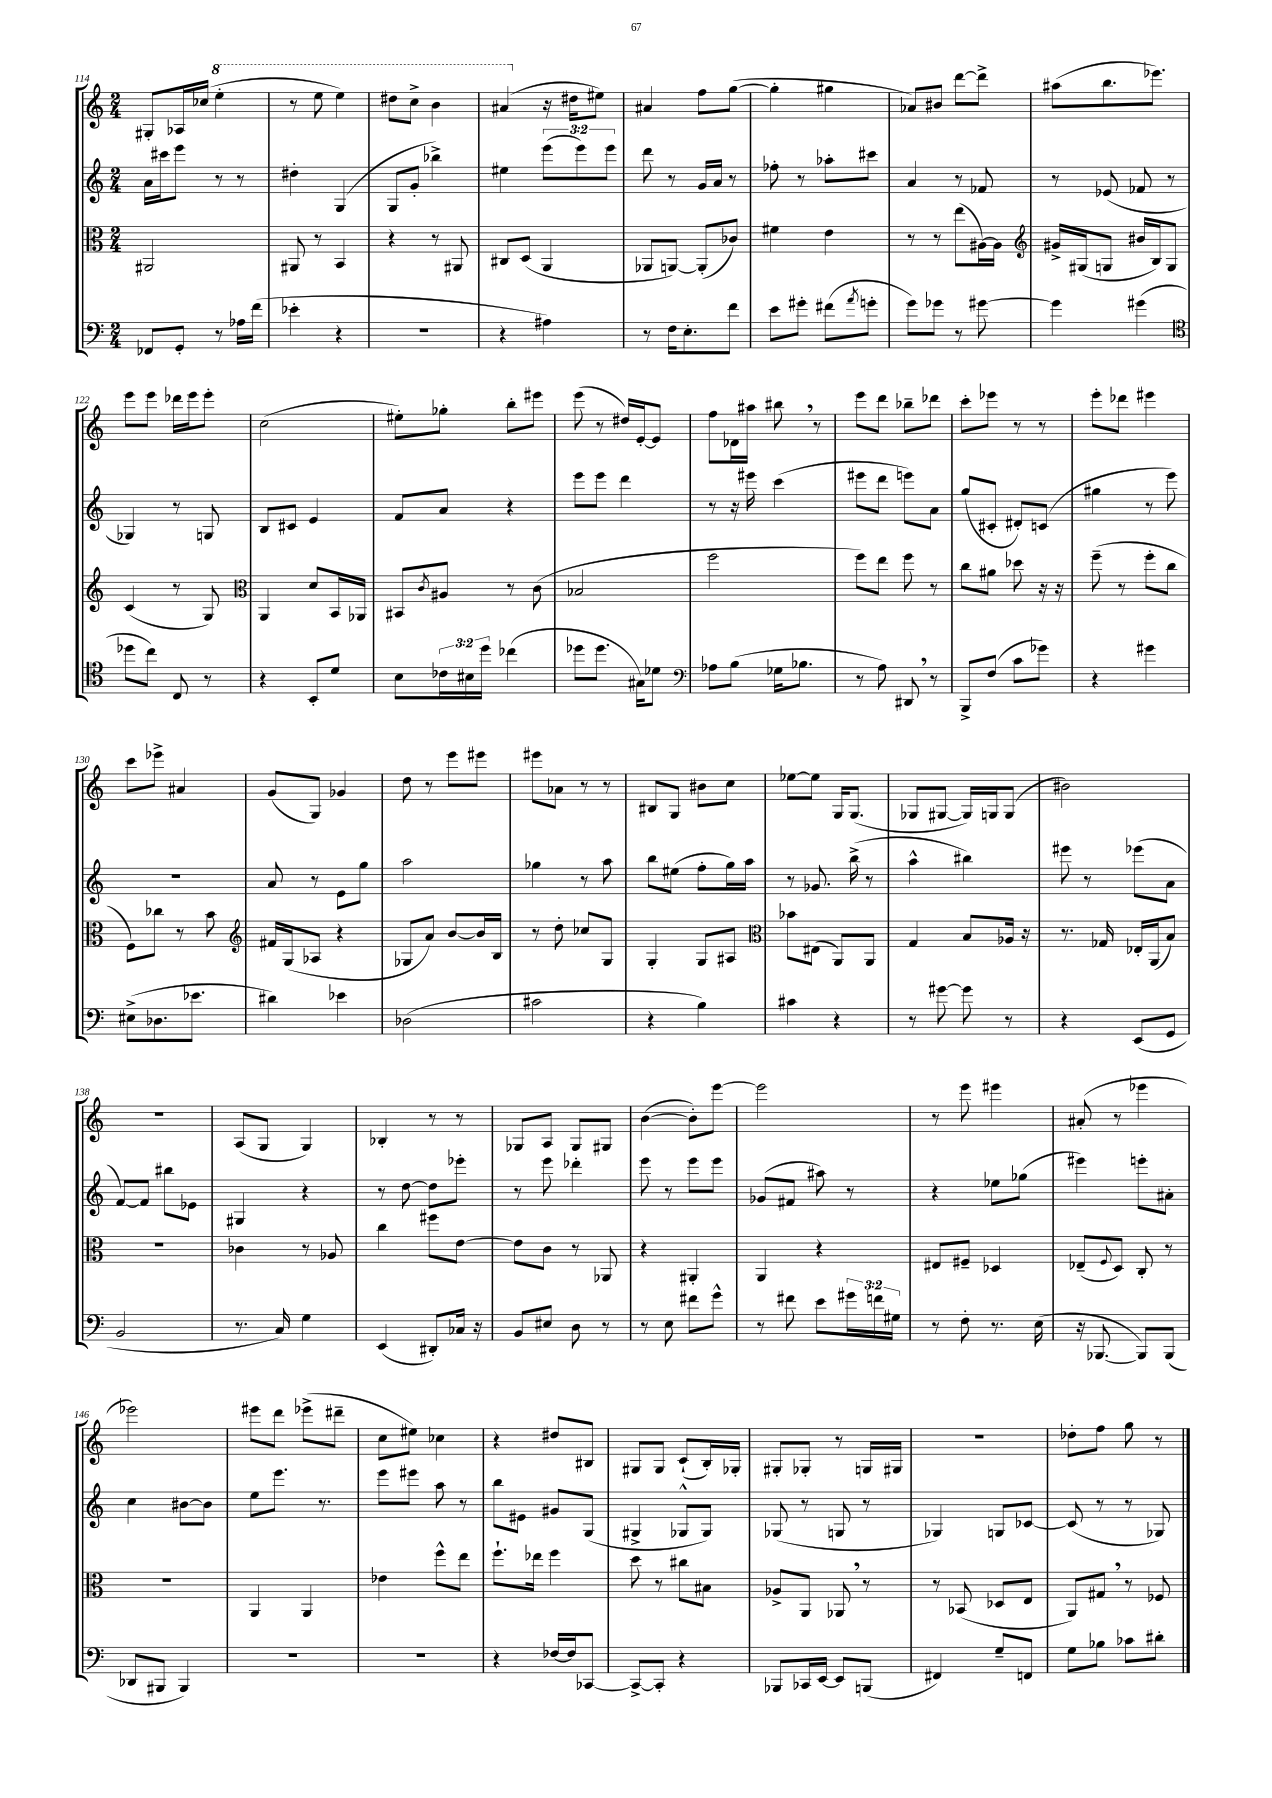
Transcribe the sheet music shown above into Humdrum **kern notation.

**kern	**kern	**kern	**kern
*part4	*part3	*part2	*part1
*staff4	*staff3	*staff2	*staff1
*clefF4	*clefC3	*clefG2	*clefG2
*k[]	*k[]	*k[]	*k[]
*M2/4	*M2/4	*M2/4	*M2/4
=114	=114	=114	=114
8FF-X/L	2AA#X/	16a\LL	8G#X'/L
.	.	16ccc#X\J	.
8GG'/J	.	8eee\J	16A-X/L
.	.	.	(16cc-X/JJ
*	*	*	*8va
8r	.	8r	4eee'\
16A-X\LL	.	8r	.
(16f\JJ	.	.	.
=115	=115	=115	=115
4e-X'\	8AA#X/	4dd#X'\	8r
.	8r	.	8eee\
4r	4BB/	(4G/	4eee\)
=116	=116	=116	=116
2r	4r	8G/L	8ddd#X\L
.	.	8g'/J	8ccc^\J
.	8r	4bb-X^\)	4bb\
.	8AA#X/	.	.
=117	=117	=117	=117
4r	8C#X/L	4ee#X\	(4aa#X/
.	(8D/J	.	.
*	*	*	*X8va
4A#X\)	4AA/	(12eee\L	16r
.	.	.	16dd#X\KL
.	.	12eee\)	.
.	.	.	8ee#X\J)
.	.	12eee\J	.
=118	=118	=118	=118
8r	8AA-X/L	8ddd\	4a#X/
16F\KL	[8AAn/J)	8r	.
8.E'\	.	.	.
.	(8AA'/L]	16g/LL	8ff\L
.	.	16a/JJ	.
8f\J	8c-X/J)	8r	([8gg\J
=119	=119	=119	=119
8e\L	4f#X\	8ff-X'\	4gg'\]
8g#X'\J	.	8r	.
(8f#X\L	4e\	8aa-X'\L	4gg#X\
8qa/	.	.	.
8gn'\J	.	8ccc#X\J	.
=120	=120	=120	=120
8g\L)	8r	4a/	8a-X/L)
8g-X\J	8r	.	8b#X/J
8r	(8ee\L	8r	[8ddd\L
[8g#X\	[16A#X\L)	8f-X/	8ddd^\J]
.	16A#\JJ]	.	.
=121	=121	=121	=121
*	*clefG2	*	*
4g#\]	16g#X^/LL	8r	(8aa#X\L
.	(16G#X/J	.	.
.	8Gn/J	(8e-X/	8.bb\
(4g#X\	16b#X/LL	8f-X/	.
.	16B/J)	.	8.eee-X\J)
.	8G/J	8r	.
!!LO:LB:g=z
=122	=122	=122	=122
*clefC4	*	*	*
8dd-X\L	(4c/	4G-X/)	8eee\L
8cc\J)	.	.	8eee\J
8C/	8r	8r	16ddd-X\LL
.	.	.	16eee\J
8r	8G/)	8Gn/	8eee'\J
=123	=123	=123	=123
*	*clefC3	*	*
4r	4AA/	8B/L	(2cc\
.	.	8c#X/J	.
8BB'/L	8d/L	4e/	.
8d/J	16BB/L	.	.
.	16AA-X/JJ	.	.
=124	=124	=124	=124
8B\L	8BB#X/L	8f/L	8ee#X'\L)
.	8qc/	.	.
24c-X\L	8A#X/J	8a/J	8gg-X'\J
24B#X\	.	.	.
24dd\JJ	.	.	.
(4cc-X\	8r	4r	8bb'\L
.	(8c\	.	8eee#X\J
=125	=125	=125	=125
8dd-X\L	2B-X/	8eee\L	(8eee\
8.dd-\J	.	8eee\J	8r
.	.	4ddd\	16dd#X/LL)
16G#X\KL)	.	.	[16e'/J
8d-X\J	.	.	8e/J]
=126	=126	=126	=126
*clefF4	*	*	*
8A-X\L	2ff\	8r	8ff\L
(8B\J	.	16r	16d-X\L
.	.	16eee#X\	16aa#X\JJ
16G-X\KL	.	(4ccc\	8bb#X,\
8.B-X\J	.	.	.
.	.	.	8r
=127	=127	=127	=127
8r	8ff\L)	8eee#X\L	8eee\L
8A\)	8ee\J	8ddd\J	8ddd\J
8DD#X,/	8ff\	8eeen\L)	8bb-X~\L
8r	8r	8a\J	8ddd-X\J
=128	=128	=128	=128
8BBB^/L	8cc\L	(8gg/L	8ccc'\L
(8F/J	8a#X\J	8c#X'/J	8eee-X\J
8c\L	8dd-X\	8d#X'/L)	8r
8g-X\J)	16r	(8cn/J	8r
.	16r	.	.
=129	=129	=129	=129
4r	(8ff~\	4gg#X\	8eee'\L
.	8r	.	8ddd-X\J
4g#X\	8ff'\L	8r	4eee#X\
.	8cc\J	8eee\)	.
!!LO:LB:g=z
=130	=130	=130	=130
(8E#X^\L	8F\L)	2r	8ccc\L
8.D-X\	8cc-X\J	.	8eee-X^\J
.	8r	.	4a#X/
8.e-X\J	.	.	.
.	8b\	.	.
=131	=131	=131	=131
*	*clefG2	*	*
4d#X\)	16f#X/LL	8a/	(8g/L
.	(16G/J	.	.
.	8A-X/J	8r	8G/J)
4e-X\	4r	8e\L	4g-X/
.	.	8gg\J	.
=132	=132	=132	=132
(2D-X\	8G-X/L	2aa\	8dd\
.	8a/J)	.	8r
.	[8b/L	.	8eee\L
.	16b/L]	.	8eee#X\J
.	16B/JJ	.	.
=133	=133	=133	=133
2c#X\	8r	4gg-X\	8eee#X\L
.	8dd'\	.	8a-X\J
.	8cc-X/L	8r	8r
.	8G/J	8aa\	8r
=134	=134	=134	=134
4r	4G'/	8bb\L	8B#X/L
.	.	(8ee#X\J	8G/J
4B\)	8G/L	8ff'\L	8b#X\L
.	8A#X/J	16gg\L)	8cc\J
.	.	16aa\JJ	.
=135	=135	=135	=135
*	*clefC3	*	*
4c#X\	8b-X\L	8r	[8ee-X\L
.	(8E#X\J	8.g-X/	8ee-\J]
4r	8AA/L)	.	16G/KL
.	.	(16bb^\	(8.G/J
.	8AA/J	8r	.
=136	=136	=136	=136
8r	4G/	4aa^^\	8G-X/L
[8g#X\	.	.	[8G#X/J
8g#\]	8B/L	4bb#X\)	16G#/LL])
.	.	.	16Gn/J
8r	16A-X/Jk	.	(8G/J
.	16r	.	.
=137	=137	=137	=137
4r	8.r	8eee#X\	2b#X\)
.	.	8r	.
.	16G-X/	.	.
(8EE/L	16E-X'/LL	(8eee-X\L	.
.	(16AA/J	.	.
8GG/J	8B/J)	8a\J	.
!!LO:LB:g=z
=138	=138	=138	=138
2BB/	2r	[8f/L)	2r
.	.	8f/J]	.
.	.	8bb#X\L	.
.	.	8e-X\J	.
=139	=139	=139	=139
8.r	4c-X\	4G#X/	(8A/L
.	.	.	8G/J
16C/)	.	.	.
4G\	8r	4r	4G/)
.	8A-X/	.	.
=140	=140	=140	=140
(4EE/	4cc\	8r	4B-X'/
.	.	[8dd\	.
8DD#X'/L)	8ff#X\L	8dd\L]	8r
16C-X/Jk	[8e\J	8eee-X'\J	8r
16r	.	.	.
=141	=141	=141	=141
8BB/L	8e\L]	8r	8G-X/L
8E#X/J	8c\J	8eee\	8A/J
8D\	8r	4ddd-X'\	8G-/L
8r	8AA-X/	.	8G#X/J
=142	=142	=142	=142
8r	4r	8eee\	([4b\
8E\	.	8r	.
8f#X\L	4AA#X'/	8eee\L	8b'\L])
8g^^\J	.	8eee\J	[8eee\J
=143	=143	=143	=143
8r	4AA/	(8g-X/L	2eee\]
8f#X\	.	8f#X/J	.
8e\L	4r	8aa#X\)	.
24g#X\L	.	8r	.
24fn\	.	.	.
24G#X\JJ	.	.	.
=144	=144	=144	=144
8r	8E#X/L	4r	8r
8F'\	8F#X~/J	.	8eee\
8.r	4D-X/	8ee-X\L	4eee#X\
.	.	(8gg-X\J	.
(16E\	.	.	.
=145	=145	=145	=145
16r	(8E-X~/L	4eee#X\)	(8a#X'/
[8.BBB-X/	.	.	.
.	8qqF/	.	.
.	8D/J)	.	8r
8BBB-/L])	8C'/	8eeen'\L	4eee-X\
(8BBB-/J	8r	8a#X'\J	.
!!LO:LB:g=z
=146	=146	=146	=146
8DD-X/L	2r	4cc\	2eee-X\)
8BBB#X/J	.	.	.
4BBB#/)	.	[8b#X\L	.
.	.	8b#\J]	.
=147	=147	=147	=147
2r	4AA/	8ee\L	8eee#X\L
.	.	8.eee\J	8ddd\J
.	4AA/	.	(8eee-X^\L
.	.	8.r	.
.	.	.	8ddd#X~\J
=148	=148	=148	=148
2r	4e-X\	8eee\L	8cc\L
.	.	8eee#X\J	8ee#X\J)
.	8ff^^\L	8aa\	4cc-X\
.	8ee\J	8r	.
=149	=149	=149	=149
4r	8.ff`\L	8bb\L	4r
.	.	8e#X\J	.
.	16ee-X\Jk	.	.
[16F-X/LL	4ff\	8g#X/L	8dd#X/L
16F-/J]	.	.	.
[8CC-X/J	.	(8G/J	8B#X/J
=150	=150	=150	=150
8CC-^/L_	8dd\	4G#X^/	8G#X/L
8CC-'/J]	8r	.	8G#/J
4r	8cc#X\L	8G-X^^/L	(8c`/L
.	8B#X\J	8G-/J)	16B'/L)
.	.	.	16G-X'/JJ
=151	=151	=151	=151
8BBB-X/L	8A-X^/L	(8G-X/	8G#X'/L
16CC-X/L	8AA/J	8r	8G-X'/J
[16EE/JJ	.	.	.
8EE/L]	8AA-X,/	8Gn/	8r
(8BBBn/J	8r	8r	16Gn/LL
.	.	.	16G#X/JJ
=152	=152	=152	=152
4FF#X/)	8r	4G-X/)	2r
.	(8BB-X/	.	.
8G~/L	8D-X/L	8Gn/L	.
8FFn/J	8E/J	[8c-X/J	.
=153	=153	=153	=153
8G\L	8AA/L)	(8c-/]	8dd-X'\L
8B-X\J	8G#X,/J	8r	8ff\J
8c-X\L	8r	8r	8gg\
8d#X'\J	8F-X/	8G-X/)	8r
==	==	==	==
*-	*-	*-	*-
